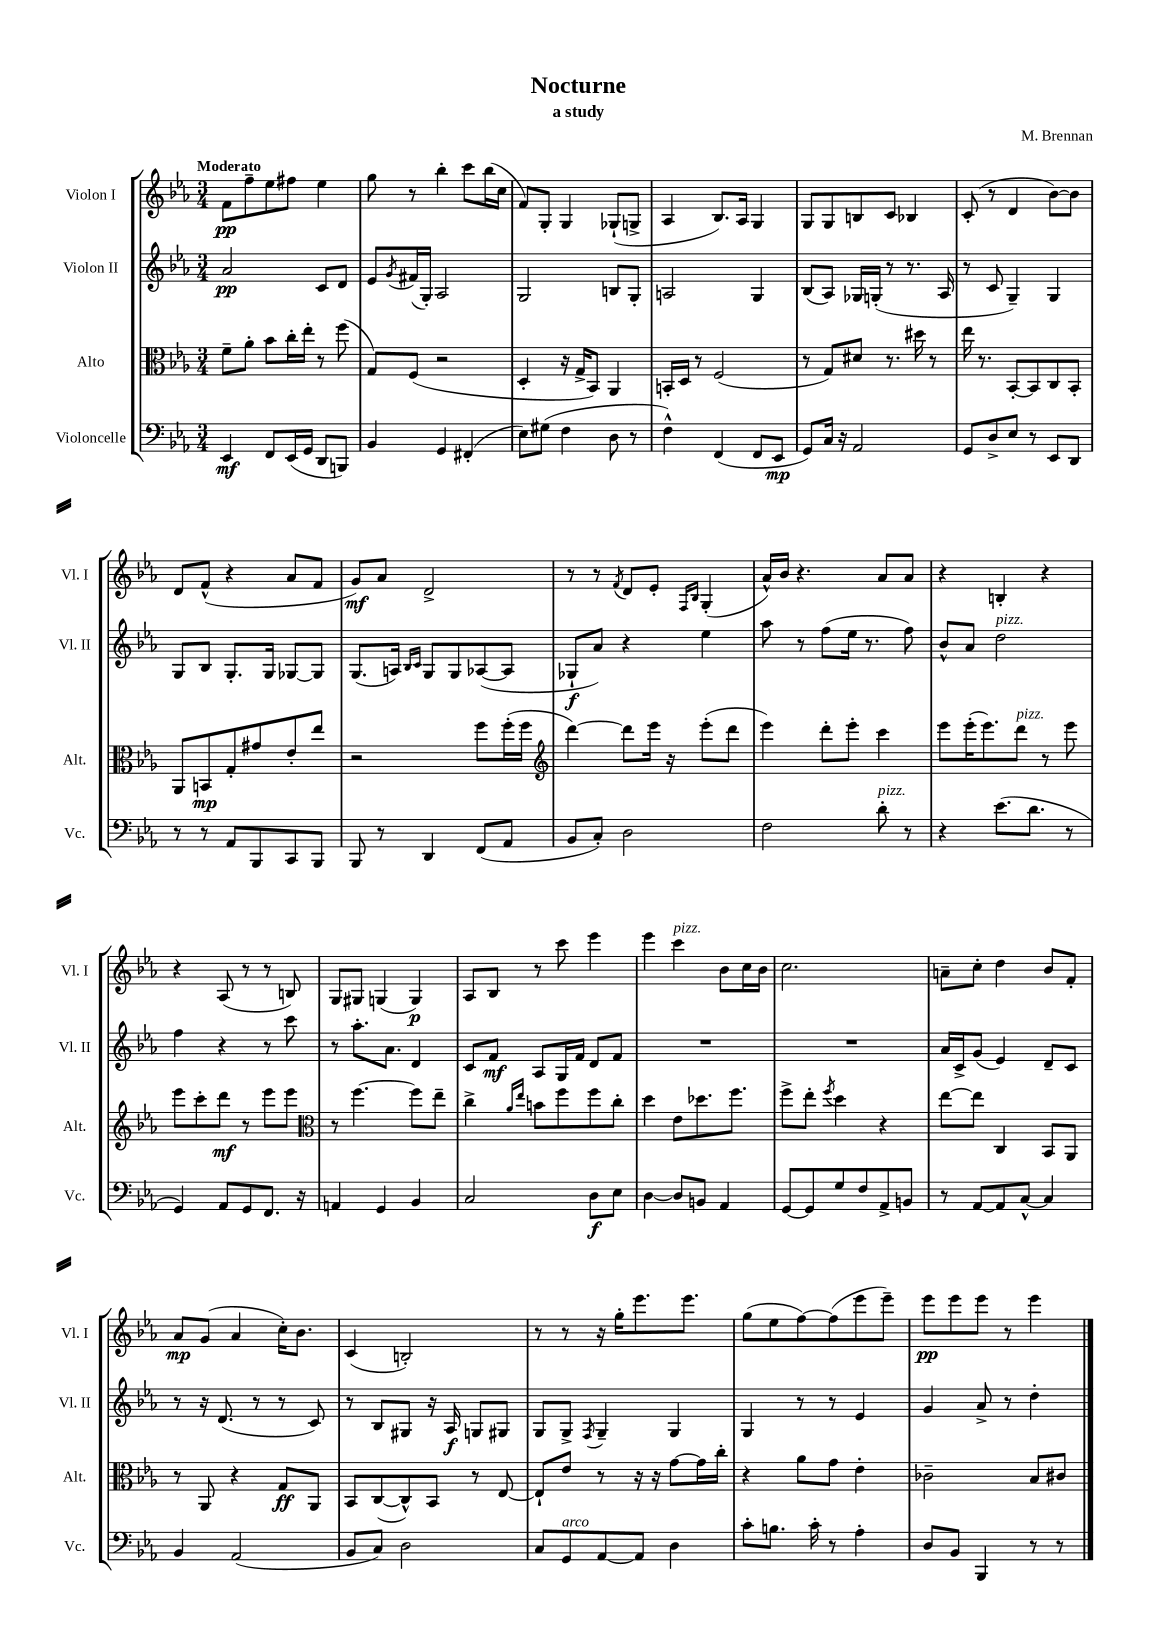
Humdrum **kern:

**kern	**dynam	**kern	**dynam	**kern	**dynam	**kern	**dynam
*part4	*part4	*part3	*part3	*part2	*part2	*part1	*part1
*staff4	*staff4	*staff3	*staff3	*staff2	*staff2	*staff1	*staff1
*I"Violoncelle	*	*I"Alto	*	*I"Violon II	*	*I"Violon I	*
*I'Vc.	*	*I'Alt.	*	*I'Vl. II	*	*I'Vl. I	*
*clefF4	*	*clefC3	*	*clefG2	*	*clefG2	*
*k[b-e-a-]	*	*k[b-e-a-]	*	*k[b-e-a-]	*	*k[b-e-a-]	*
*M3/4	*	*M3/4	*	*M3/4	*	*M3/4	*
=1	=1	=1	=1	=1	=1	=1	=1
!	!	!	!	!	!	!LO:TX:a:B:t=Moderato	!
4EE-/	mf	8f~\L	.	2a-/	pp	8f\L	pp
.	.	8a-'\J	.	.	.	8ff~\	.
8FF/L	.	8b-\L	.	.	.	8ee-\	.
(16EE-/L	.	16cc'\L	.	.	.	8ff#X\J	.
16GG/JJ	.	16ee-'\JJ	.	.	.	.	.
8DD/L	.	8r	.	8c/L	.	4ee-\	.
8BBBn/J)	.	(8ff\	.	8d/J	.	.	.
=2	=2	=2	=2	=2	=2	=2	=2
4BB-/	.	8G/L)	.	8e-/L	.	8gg\	.
.	.	.	.	8qg/	.	.	.
.	.	(8F/J	.	(16f#X/L	.	8r	.
.	.	.	.	16G'/JJ)	.	.	.
4GG/	.	2r	.	2A-/	.	4bb-'\	.
(4FF#X'/	.	.	.	.	.	8ccc\L	.
.	.	.	.	.	.	(16bb-\L	.
.	.	.	.	.	.	16cc\JJ	.
=3	=3	=3	=3	=3	=3	=3	=3
8E-\L)	.	4D'/	.	2G/	.	8f/L)	.
(8G#X\J	.	.	.	.	.	8G'/J	.
4F\	.	16r	.	.	.	4G/	.
.	.	16G^/KL	.	.	.	.	.
.	.	8BB-/J)	.	.	.	.	.
8D\	.	4AA-/	.	8Bn/L	.	(8G-X`/L	.
8r	.	.	.	8G'/J	.	8Gn^/J	.
=4	=4	=4	=4	=4	=4	=4	=4
4F^^\)	.	16BBn'/LL	.	2An/	.	4A-/	.
.	.	16D/JJ	.	.	.	.	.
.	.	8r	.	.	.	.	.
(4FF/	.	(2F/	.	.	.	8.B-/L)	.
.	.	.	.	.	.	16A-/Jk	.
8FF/L	.	.	.	4G/	.	4G/	.
8EE-/J	mp	.	.	.	.	.	.
=5	=5	=5	=5	=5	=5	=5	=5
8GG/L)	.	8r	.	(8B-/L	.	8G/L	.
16C/Jk	.	8G/L)	.	8A-/J)	.	8G/	.
16r	.	.	.	.	.	.	.
2AA-/	.	8d#X/J	.	16G-X/LL	.	8Bn/	.
.	.	.	.	(16Gn'/JJ	.	.	.
.	.	8.r	.	8r	.	8c/J	.
.	.	.	.	8.r	.	4B-X/	.
.	.	16dd#X\	.	.	.	.	.
.	.	8r	.	.	.	.	.
.	.	.	.	16A-/	.	.	.
=6	=6	=6	=6	=6	=6	=6	=6
8GG/L	.	16ee-\	.	8r	.	(8c'/	.
.	.	8.r	.	.	.	.	.
8D^/	.	.	.	8c/	.	8r	.
8E-/J	.	[8BB-'/L	.	4G~/)	.	4d/	.
8r	.	8BB-/]	.	.	.	.	.
8EE-/L	.	8C/	.	4G/	.	[8b-\L)	.
8DD/J	.	8BB-'/J	.	.	.	8b-\J]	.
!!LO:LB:g=z
=7	=7	=7	=7	=7	=7	=7	=7
8r	.	8AA-/L	.	8G/L	.	8d/L	.
8r	.	8BBn/	mp	8B-/J	.	(8f^^/J	.
8AA-/L	.	8G'/	.	8.G'/L	.	4r	.
8BBB-/	.	8g#X/	.	.	.	.	.
.	.	.	.	16G/Jk	.	.	.
8CC/	.	8e-'/	.	[8G-X/L	.	8a-/L	.
8BBB-/J	.	8ee-/J	.	8G-/J]	.	8f/J	.
=8	=8	=8	=8	=8	=8	=8	=8
8BBB-/	.	2r	.	(8.G/L	.	8g/L)	mf
8r	.	.	.	.	.	8a-/J	.
.	.	.	.	16An/Jk)	.	.	.
.	.	.	.	16qqB-/LL	.	.	.
.	.	.	.	16qqc/JJ	.	.	.
4DD/	.	.	.	8G/L	.	2d^/	.
.	.	.	.	8G/	.	.	.
(8FF/L	.	8ff\L	.	([8A-X/	.	.	.
8AA-/J	.	(16ff'\L	.	8A-/J]	.	.	.
.	.	16ff\JJ	.	.	.	.	.
=9	=9	=9	=9	=9	=9	=9	=9
*	*	*clefG2	*	*	*	*	*
8BB-/L	.	[4ddd\)	.	8G-X`/L	f	8r	.
8C'/J)	.	.	.	8a-/J)	.	8r	.
.	.	.	.	.	.	8qf/	.
2D\	.	8ddd\L]	.	4r	.	8d/L	.
.	.	16eee-\Jk	.	.	.	8e-'/J	.
.	.	16r	.	.	.	.	.
.	.	.	.	.	.	16qqF/LL	.
.	.	.	.	.	.	16qqB-/JJ	.
.	.	(8eee-'\L	.	4ee-\	.	(4G'/	.
.	.	8ddd\J	.	.	.	.	.
=10	=10	=10	=10	=10	=10	=10	=10
2F\	.	4eee-\)	.	8aa-\	.	16a-^^/LL)	.
.	.	.	.	.	.	16b-/JJ	.
.	.	.	.	8r	.	4.r	.
.	.	8ddd'\L	.	(8ff\L	.	.	.
.	.	8eee-'\J	.	16ee-\Jk	.	.	.
.	.	.	.	8.r	.	.	.
!LO:TX:a:i:t=pizz.	!	!	!	!	!	!	!
8d'\	.	4ccc\	.	.	.	8a-/L	.
8r	.	.	.	8ff\)	.	8a-/J	.
=11	=11	=11	=11	=11	=11	=11	=11
4r	.	8eee-\L	.	8b-^^/L	.	4r	.
.	.	(16eee-'\K	.	8a-/J	.	.	.
.	.	8.eee-\)	.	.	.	.	.
!	!	!	!	!LO:TX:a:i:t=pizz.	!	!	!
(8.e-\L	.	.	.	2dd\	.	4Bn'/	.
!	!	!LO:TX:a:i:t=pizz.	!	!	!	!	!
.	.	8ddd\J	.	.	.	.	.
8.d\J	.	.	.	.	.	.	.
.	.	8r	.	.	.	4r	.
8r	.	8eee-\	.	.	.	.	.
!!LO:LB:g=z
=12	=12	=12	=12	=12	=12	=12	=12
4GG/)	.	8eee-\L	.	4ff\	.	4r	.
.	.	8ccc'\	.	.	.	.	.
8AA-/L	.	8ddd\J	mf	4r	.	(8A-/	.
8GG/	.	8r	.	.	.	8r	.
8.FF/J	.	8eee-\L	.	8r	.	8r	.
.	.	8eee-\J	.	8ccc\	.	8Bn/)	.
16r	.	.	.	.	.	.	.
=13	=13	=13	=13	=13	=13	=13	=13
*	*	*clefC3	*	*	*	*	*
4AAn/	.	8r	.	8r	.	8G/L	.
.	.	[4.ff\	.	8.aa-'\L	.	8G#X/J	.
4GG/	.	.	.	.	.	(4Gn/	.
.	.	.	.	8.a-\J	.	.	.
4BB-/	.	8ff\L]	.	4d/	.	4G/)	p
.	.	8ee-~\J	.	.	.	.	.
=14	=14	=14	=14	=14	=14	=14	=14
2C/	.	4cc^\	.	8c/L	.	8A-/L	.
.	.	.	.	8f/J	mf	8B-/J	.
.	.	16qqa-/LL	.	.	.	.	.
.	.	16qqee-/JJ	.	.	.	.	.
.	.	8bn\L	.	8A-/L	.	8r	.
.	.	8ff\	.	16G/L	.	8ccc\	.
.	.	.	.	16f/JJ	.	.	.
8D\L	f	8ff\	.	8d/L	.	4eee-\	.
8E-\J	.	8cc'\J	.	8f/J	.	.	.
=15	=15	=15	=15	=15	=15	=15	=15
[4D\	.	4dd\	.	2.r	.	4eee-\	.
!	!	!	!	!	!	!LO:TX:a:i:t=pizz.	!
8D/L]	.	8e-\L	.	.	.	4ccc\	.
8BBn/J	.	8.dd-X\	.	.	.	.	.
4AA-/	.	.	.	.	.	8b-\L	.
.	.	8.ff\J	.	.	.	.	.
.	.	.	.	.	.	16cc\L	.
.	.	.	.	.	.	16b-\JJ	.
=16	=16	=16	=16	=16	=16	=16	=16
[8GG/L	.	8ff^\L	.	2.r	.	2.cc\	.
8GG/]	.	8ee-'\J	.	.	.	.	.
.	.	8qff/	.	.	.	.	.
8G/	.	4dd\	.	.	.	.	.
8F/	.	.	.	.	.	.	.
8AA-^/	.	4r	.	.	.	.	.
8BBn/J	.	.	.	.	.	.	.
=17	=17	=17	=17	=17	=17	=17	=17
8r	.	[8ee-\L	.	16a-/LL	.	8an~\L	.
.	.	.	.	16c^/J	.	.	.
[8AA-/L	.	8ee-\J]	.	(8g/J	.	8cc'\J	.
8AA-/]	.	4C/	.	4e-/)	.	4dd\	.
[8C^^/J	.	.	.	.	.	.	.
4C/]	.	8BB-/L	.	8d~/L	.	8b-/L	.
.	.	8AA-/J	.	8c/J	.	8f'/J	.
!!LO:LB:g=z
=18	=18	=18	=18	=18	=18	=18	=18
4BB-/	.	8r	.	8r	.	8a-/L	mp
.	.	8AA-/	.	16r	.	(8g/J	.
.	.	.	.	(8.d/	.	.	.
(2AA-/	.	4r	.	.	.	4a-/	.
.	.	.	.	8r	.	.	.
.	.	8G/L	ff	8r	.	16cc'\KL)	.
.	.	.	.	.	.	8.b-\J	.
.	.	8AA-/J	.	8c/)	.	.	.
=19	=19	=19	=19	=19	=19	=19	=19
8BB-/L	.	8BB-/L	.	8r	.	(4c/	.
8C/J)	.	([8C/	.	8B-/L	.	.	.
2D\	.	8C^^/])	.	8G#X/J	.	2Bn'/)	.
.	.	8BB-/J	.	16r	.	.	.
.	.	.	.	16A-/	f	.	.
.	.	8r	.	8Gn/L	.	.	.
.	.	[8E-/	.	8G#X/J	.	.	.
=20	=20	=20	=20	=20	=20	=20	=20
8C/L	.	8E-`/L]	.	8G/L	.	8r	.
!LO:TX:a:i:t=arco	!	!	!	!	!	!	!
8GG/	.	8e-/J	.	8G^/J	.	8r	.
.	.	.	.	8qF/	.	.	.
[8AA-/	.	8r	.	4G~/	.	16r	.
.	.	.	.	.	.	16gg'\KL	.
8AA-/J]	.	16r	.	.	.	8.eee-\	.
.	.	16r	.	.	.	.	.
4D\	.	[8g\L	.	4G/	.	.	.
.	.	.	.	.	.	8.eee-\J	.
.	.	16g\L]	.	.	.	.	.
.	.	16cc'\JJ	.	.	.	.	.
=21	=21	=21	=21	=21	=21	=21	=21
8c'\L	.	4r	.	4G/	.	(8gg\L	.
8.Bn\J	.	.	.	.	.	8ee-\	.
.	.	8a-\L	.	8r	.	[8ff\)	.
16c'\	.	.	.	.	.	.	.
8r	.	8g\J	.	8r	.	(8ff\]	.
4A-'\	.	4e-'\	.	4e-/	.	8eee-\	.
.	.	.	.	.	.	8eee-~\J)	.
=22	=22	=22	=22	=22	=22	=22	=22
8D/L	.	2c-X~\	.	4g/	.	8eee-\L	pp
8BB-/J	.	.	.	.	.	8eee-\	.
4BBB-/	.	.	.	8a-^/	.	8eee-\J	.
.	.	.	.	8r	.	8r	.
8r	.	8B-/L	.	4dd'\	.	4eee-\	.
8r	.	8c#X/J	.	.	.	.	.
==	==	==	==	==	==	==	==
*-	*-	*-	*-	*-	*-	*-	*-
